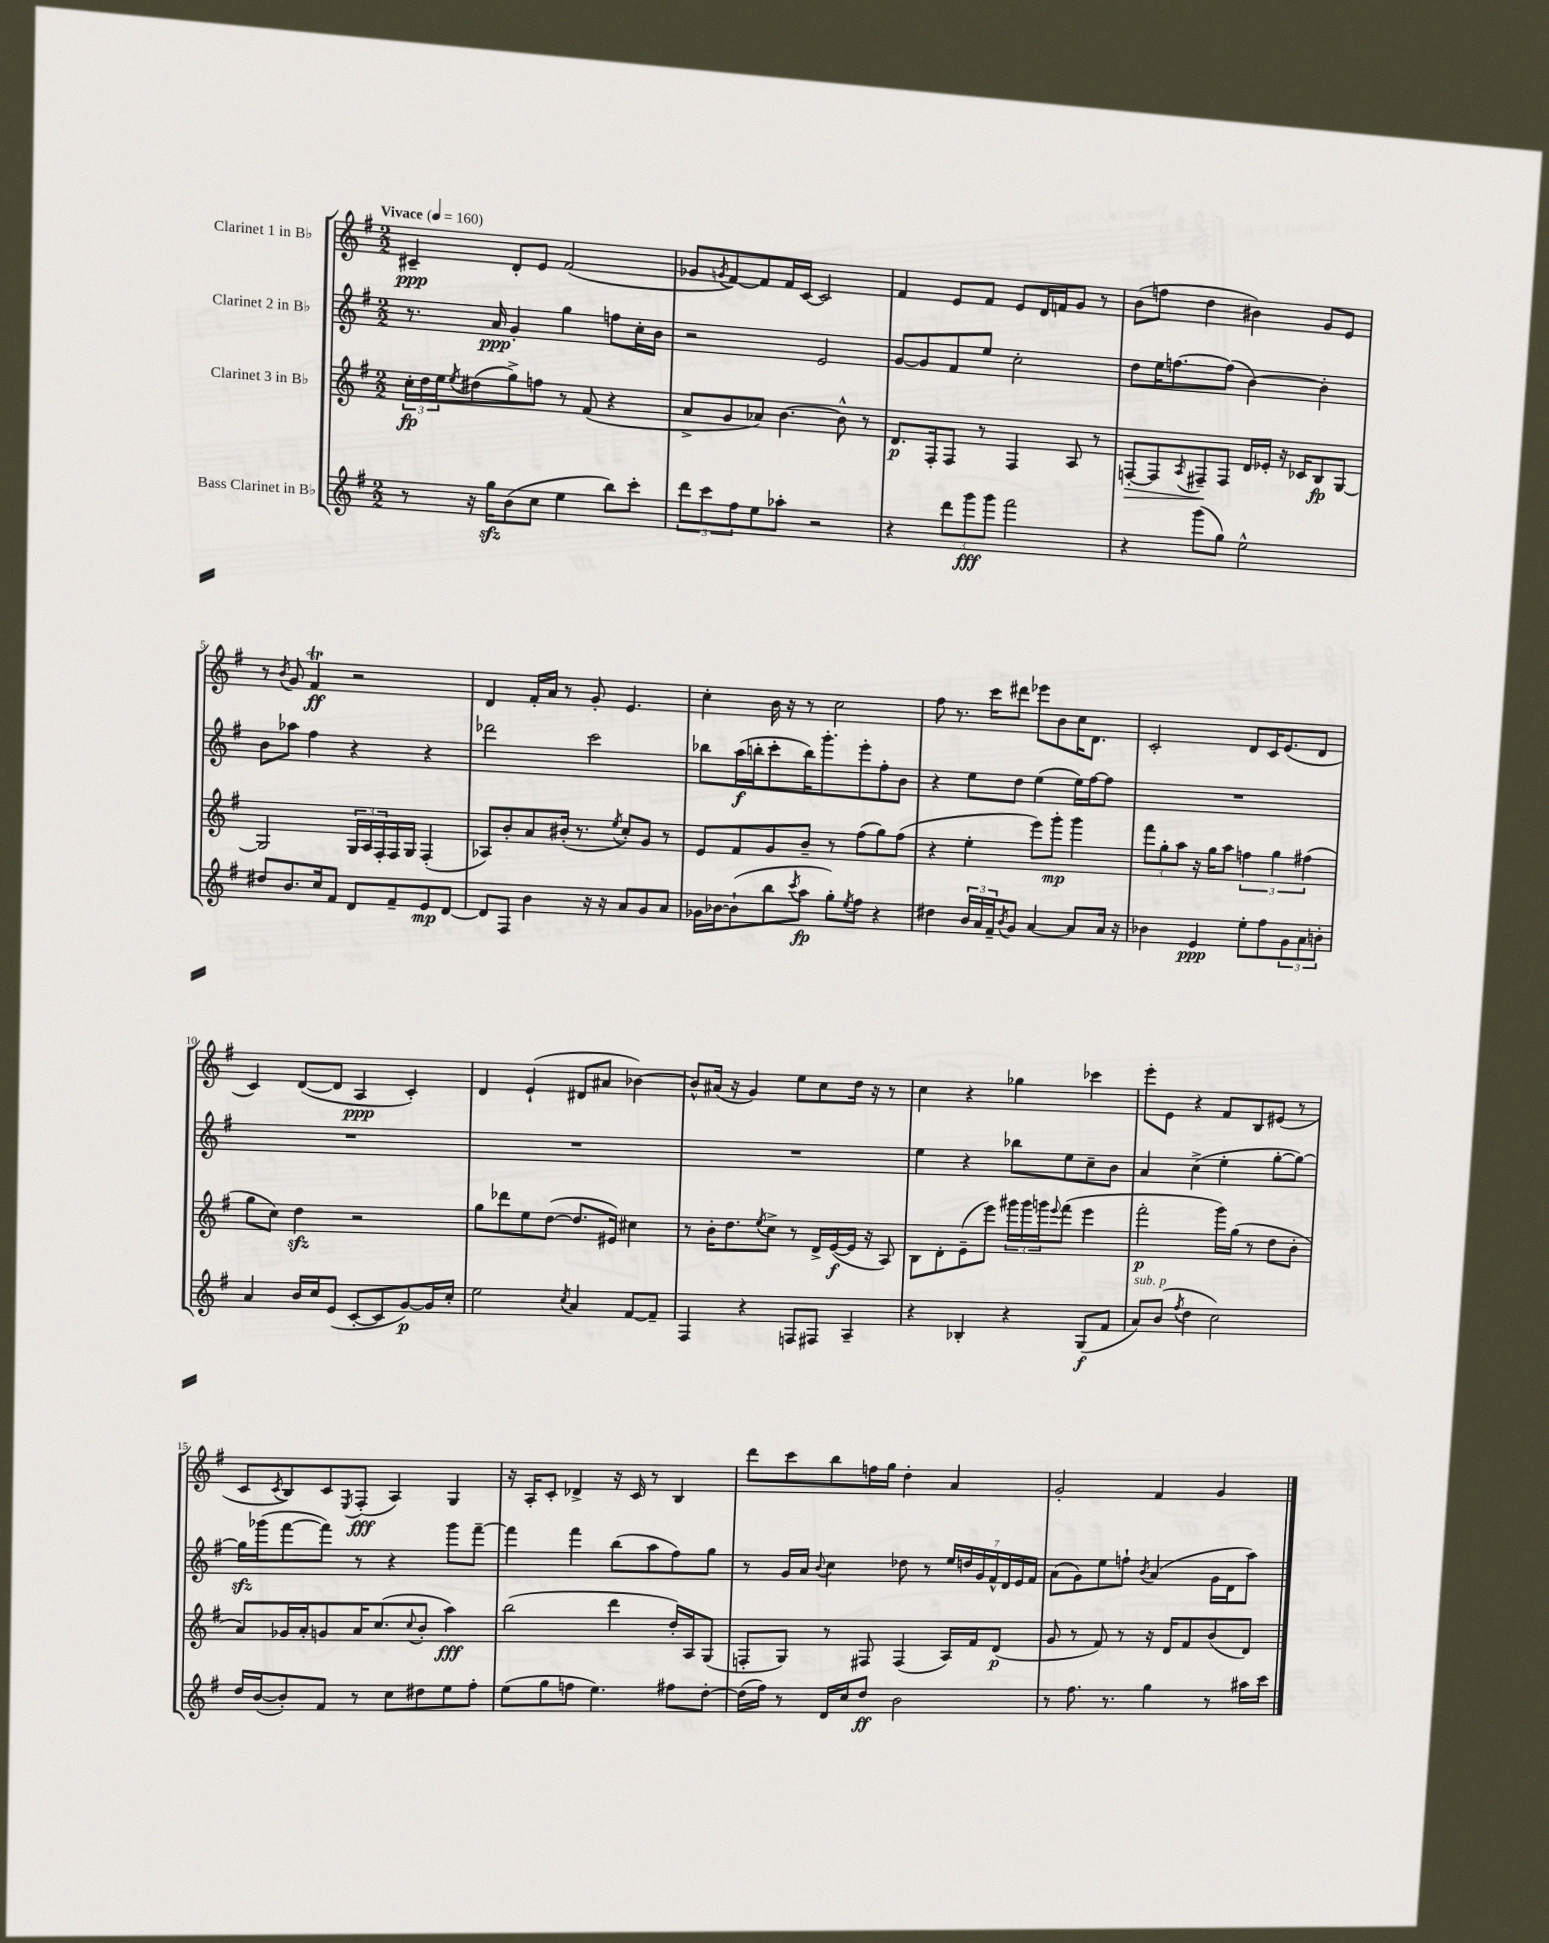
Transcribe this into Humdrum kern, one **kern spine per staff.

**kern	**dynam	**kern	**dynam	**kern	**dynam	**kern	**dynam
*part4	*part4	*part3	*part3	*part2	*part2	*part1	*part1
*staff4	*staff4	*staff3	*staff3	*staff2	*staff2	*staff1	*staff1
*I"Bass Clarinet in B♭	*	*I"Clarinet 3 in B♭	*	*I"Clarinet 2 in B♭	*	*I"Clarinet 1 in B♭	*
*clefG2	*	*clefG2	*	*clefG2	*	*clefG2	*
*k[f#]	*	*k[f#]	*	*k[f#]	*	*k[f#]	*
*M2/2	*	*M2/2	*	*M2/2	*	*M2/2	*
*MM160	*	*MM160	*	*MM160	*	*MM160	*
=1	=1	=1	=1	=1	=1	=1	=1
!	!	!	!	!	!	!LO:TX:a:B:t=Vivace	!
8r	.	24cc'\LL	fp	8.r	.	4c#X~/	ppp
.	.	24dd\	.	.	.	.	.
.	.	24ee\J	.	.	.	.	.
.	.	8qee/	.	.	.	.	.
16r	.	(8dd#X\	.	.	.	.	.
16ggzz\KL	.	.	.	16a/	ppp	.	.
(8b\	.	8gg^\)	.	4g'/	.	8d'/L	.
8cc\J	.	8ffn\J	.	.	.	8e/J	.
4ee\	.	8r	.	4gg\	.	(2f#/	.
.	.	(8f#/	.	.	.	.	.
8bb\L)	.	4r	.	8ffn\L	.	.	.
8ccc'\J	.	.	.	16cc'\L	.	.	.
.	.	.	.	16b\JJ	.	.	.
=2	=2	=2	=2	=2	=2	=2	=2
12ddd\L	.	8a^/L	.	2r	.	8g-X/L	.
12ccc\	.	.	.	.	.	.	.
.	.	.	.	.	.	8qgn/	.
.	.	8g/	.	.	.	[8f#/)	.
12ff#\	.	.	.	.	.	.	.
8ee\	.	8a-X/J)	.	.	.	8f#/]	.
8aa-X'\J	.	[4.b\	.	.	.	16f#/L	.
.	.	.	.	.	.	[16c/JJ	.
2r	.	.	.	2e/	.	2c/]	.
.	.	8b^^\]	.	.	.	.	.
.	.	8r	.	.	.	.	.
=3	=3	=3	=3	=3	=3	=3	=3
4r	.	8.d/L	p	[8g/L	.	4f#/	.
.	.	.	.	8g/]	.	.	.
.	.	16F#'/k	.	.	.	.	.
12ddd\L	.	8F#/J	.	8f#/	.	8e/L	.
12ggg\	fff	.	.	.	.	.	.
.	.	8r	.	8ee/J	.	8f#/J	.
12ggg\J	.	.	.	.	.	.	.
2fff#\	.	4F#/	.	2cc'\	.	8e/L	.
.	.	.	.	.	.	16d/L	.
.	.	.	.	.	.	16fn/J	.
.	.	8A/	.	.	.	8g/J	.
.	.	8r	.	.	.	8r	.
=4	=4	=4	=4	=4	=4	=4	=4
!	!	!	!LO:HP:b	!	!	!	!
4r	.	[8Fn'/L	>	8dd\L	.	(8b\L	.
.	.	8F/]	.	16ee\K	.	8ffn\J	.
.	.	.	.	[8.ffn\	.	.	.
.	.	8qA/	.	.	.	.	.
(8ggg\L	.	8F#X~/	.	.	.	4dd\	.
8gg\J)	.	8F#/J	]	(8ff\J]	.	.	.
2ee^^\	.	16d/LL	.	[4b\)	.	4b#X\)	.
.	.	16e-X'/JJ	.	.	.	.	.
.	.	16r	.	.	.	.	.
.	.	16c-X/KL	.	.	.	.	.
.	.	8B/	fp	4b'\]	.	8g/L	.
.	.	[8G/J	.	.	.	8e/J	.
!!LO:LB:g=z
=5	=5	=5	=5	=5	=5	=5	=5
8dd#X/L	.	2G/]	.	8b\L	.	8r	.
.	.	.	.	.	.	8qb/	.
8.b/	.	.	.	8aa-X\J	.	8g/	.
.	.	.	.	4ff#\	.	4f#t/	ff
16cc/k	.	.	.	.	.	.	.
8f#/J	.	.	.	.	.	.	.
8d/L	.	24G/LL	.	4r	.	2r	.
.	.	24A/	.	.	.	.	.
.	.	24F#'/	.	.	.	.	.
8f#~/	.	16F#/	.	.	.	.	.
.	.	16G/JJ	.	.	.	.	.
8e/	mp	(4F#'/	.	4r	.	.	.
[8d/J	.	.	.	.	.	.	.
=6	=6	=6	=6	=6	=6	=6	=6
8d/L]	.	8A-X/L)	.	2ddd-X\	.	4d/	.
8F#/J	.	8b'/	.	.	.	.	.
4b\	.	8a/	.	.	.	16f#'/LL	.
.	.	.	.	.	.	16a/JJ	.
.	.	(16b#X'/Jk	.	.	.	8r	.
.	.	8.r	.	.	.	.	.
16r	.	.	.	2ccc\	.	8g'/	.
16r	.	.	.	.	.	.	.
.	.	8qee/	.	.	.	.	.
8a/L	.	8cc'/L)	.	.	.	4.e/	.
8g/	.	8g/J	.	.	.	.	.
8a/J	.	8r	.	.	.	.	.
=7	=7	=7	=7	=7	=7	=7	=7
16g-X\LL	.	8e/L	.	8bb-X\L	.	4cc'\	.
[16b-X\J	.	.	.	.	.	.	.
(8b-`\]	.	8f#/	.	(16aa\L	f	.	.
.	.	.	.	16bbn'\J	.	.	.
8bb\	.	8g/	.	8ccc'\	.	16b\	.
.	.	.	.	.	.	16r	.
8qccc/	.	.	.	.	.	.	.
8aa\J	fp	8b~/J	.	16bb\K)	.	8r	.
.	.	.	.	8.ggg'\	.	.	.
8gg'\L)	.	8r	.	.	.	2cc\	.
8qee/	.	.	.	.	.	.	.
8ff#\J	.	(8ff#\L	.	8eee'\	.	.	.
4r	.	8gg\)	.	8ff#'\	.	.	.
.	.	(8ff#\J	.	8b\J	.	.	.
=8	=8	=8	=8	=8	=8	=8	=8
4dd#X\	.	4r	.	4r	.	8ff#\	.
.	.	.	.	.	.	8.r	.
24b/LL	.	4ee'\	.	8ee\L	.	.	.
24a/	.	.	.	.	.	.	.
.	.	.	.	.	.	16ccc\KL	.
24f#~/J	.	.	.	.	.	.	.
8qb/	.	.	.	.	.	.	.
8g/J	.	.	.	8dd\J	.	8ddd#X\J	.
[4a/	.	8eee\L)	.	(4ee\	.	8eee-X\L	.
.	.	8ggg'\J	mp	.	.	8b\	.
8a/L]	.	4ggg\	.	16ee\LL)	.	16cc\K	.
.	.	.	.	[16ff#\J	.	8.d\J	.
16a/Jk	.	.	.	8ff#\J]	.	.	.
16r	.	.	.	.	.	.	.
=9	=9	=9	=9	=9	=9	=9	=9
4b-X\	.	12fff#\L	.	1r	.	2c'/	.
.	.	12gg'\	.	.	.	.	.
.	.	12aa\J	.	.	.	.	.
4e/	ppp	16r	.	.	.	.	.
.	.	16gg\KL	.	.	.	.	.
.	.	8aa\J	.	.	.	.	.
8ee'\L	.	6ffn\	.	.	.	8d/L	.
8ff#\	.	.	.	.	.	16c/K	.
.	.	6gg\	.	.	.	.	.
.	.	.	.	.	.	(8.e/	.
12g\	.	.	.	.	.	.	.
12a\	.	(6ff#X\	.	.	.	.	.
.	.	.	.	.	.	8d/J	.
12bn'\J	.	.	.	.	.	.	.
!!LO:LB:g=z
=10	=10	=10	=10	=10	=10	=10	=10
4a/	.	8gg\L	.	1r	.	4c/)	.
.	.	8cc\J)	.	.	.	.	.
16b/LL	.	4ddzz\	.	.	.	([8d/L	.
16cc/J	.	.	.	.	.	.	.
(8e/J	.	.	.	.	.	8d/J]	.
[8c'/L	.	2r	.	.	.	4A/	ppp
8c/]	.	.	.	.	.	.	.
[8g/)	p	.	.	.	.	4c'/)	.
16g/L]	.	.	.	.	.	.	.
16cc'/JJ	.	.	.	.	.	.	.
=11	=11	=11	=11	=11	=11	=11	=11
2ee\	.	8gg\L	.	1r	.	4d/	.
.	.	8ddd-X\	.	.	.	.	.
.	.	8ee\	.	.	.	(4e`/	.
.	.	([8dd\J	.	.	.	.	.
8qcc/	.	.	.	.	.	.	.
4a/	.	8.dd/L]	.	.	.	8d#X/L	.
.	.	.	.	.	.	8a#X/J	.
.	.	16e#X/Jk)	.	.	.	.	.
[8f#/L	.	4cc#X\	.	.	.	[4b-X\)	.
8f#~/J]	.	.	.	.	.	.	.
=12	=12	=12	=12	=12	=12	=12	=12
4F#/	.	8r	.	1r	.	8b-^^/L]	.
.	.	16b'\KL	.	.	.	(16a#X/Jk	.
.	.	8.dd\	.	.	.	16r	.
4r	.	.	.	.	.	4g/)	.
.	.	8qee/	.	.	.	.	.
.	.	8cc^\J	.	.	.	.	.
8Fn/L	.	8r	.	.	.	8ee\L	.
8F#X/J	.	16d^/LL	.	.	.	8cc\	.
.	.	([16e/	f	.	.	.	.
4A~/	.	16e/JJ]	.	.	.	16dd\Jk	.
.	.	16r	.	.	.	16r	.
.	.	8A/)	.	.	.	8r	.
=13	=13	=13	=13	=13	=13	=13	=13
4r	.	8B\L	.	4ee\	.	4cc\	.
.	.	8d'\	.	.	.	.	.
4B-X'/	.	(8e~\	.	4r	.	4r	.
.	.	8eee\J)	.	.	.	.	.
4r	.	24ggg#X\LL	.	8bb-X\L	.	4gg-X\	.
.	.	24ggg#\	.	.	.	.	.
.	.	24gggn\J	.	.	.	.	.
.	.	8qqeee/	.	.	.	.	.
.	.	(8fff#\J	.	8ee\	.	.	.
(8G/L	f	4eee\	.	8cc~\	.	4ccc-X\	.
8f#/J	.	.	.	8b\J	.	.	.
=14	=14	=14	=14	=14	=14	=14	=14
!LO:TX:a:i:t=sub. p	!	!	!	!	!	!	!
8a/L)	.	2fff#'\	p	4a/	.	8eee'\L	.
(8b/J	.	.	.	.	.	8e\J	.
8qff#/	.	.	.	.	.	.	.
4dd\	.	.	.	(4cc^\	.	4r	.
2cc\)	.	16ggg\LL)	.	4ee'\	.	8f#/L	.
.	.	(16gg\JJ	.	.	.	.	.
.	.	8r	.	.	.	8B/	.
.	.	8dd\L	.	[8gg'\L	.	(8e#X/J	.
.	.	8b'\J	.	8gg\J_)	.	8r	.
!!LO:LB:g=z
=15	=15	=15	=15	=15	=15	=15	=15
16dd/LL	.	8a/L)	.	16ggzz\LL]	.	8c/L	.
([16b/J	.	.	.	(16ggg-X\J	.	.	.
.	.	.	.	.	.	8qc/	.
8b'/])	.	16g-X/L	.	[8fff#\	.	8B/)	.
.	.	16a'/J	.	.	.	.	.
8f#/J	.	8gn/	.	8fff#\J])	.	8c/	.
.	.	.	.	.	.	8qE/	.
8r	.	16a/K	.	8r	.	(8F#'/J	fff
.	.	(8.cc/	.	.	.	.	.
8cc\L	.	.	.	4r	.	4A/)	.
.	.	8qqcc/	.	.	.	.	.
8dd#X\	.	8b'/J	.	.	.	.	.
8ee\	.	4aa\)	fff	8ggg-\L	.	4G/	.
8ff#'\J	.	.	.	[8fff#~\J	.	.	.
=16	=16	=16	=16	=16	=16	=16	=16
(8ee\L	.	(2bb\	.	4fff#\]	.	16r	.
.	.	.	.	.	.	16A'/KL	.
8gg\	.	.	.	.	.	8c'/J	.
8ffn\J	.	.	.	4fff#\	.	4d-X^/	.
4.ee\)	.	.	.	.	.	.	.
.	.	4ddd\	.	(8bb\L	.	16r	.
.	.	.	.	.	.	16c/	.
.	.	.	.	8aa\	.	8r	.
8ff#X\L	.	16dd'/LL)	.	8ff#\)	.	4B/	.
.	.	16A/J	.	.	.	.	.
[8dd'\J	.	(8G/J	.	8gg\J	.	.	.
=17	=17	=17	=17	=17	=17	=17	=17
(16dd\LL]	.	8Fn'/L	.	8r	.	8ddd\L	.
16ff#\JJ)	.	.	.	.	.	.	.
8r	.	8G/J)	.	16g/LL	.	8ccc\	.
.	.	.	.	16a/JJ	.	.	.
.	.	.	.	8qqb/	.	.	.
16d/LL	.	8r	.	4cc\	.	8bb\	.
16cc/J	.	.	.	.	.	.	.
8dd/J	ff	8F#X/	.	.	.	16ffn\L	.
.	.	.	.	.	.	16gg\JJ	.
2b\	.	(4F#/	.	8dd-X\	.	4dd'\	.
.	.	.	.	8r	.	.	.
.	.	16A/LL)	.	28ee/LL	.	4a/	.
.	.	.	.	28ddn/	.	.	.
.	.	16f#/J	.	.	.	.	.
.	.	.	.	28g/	.	.	.
.	.	.	.	28f#^^/	.	.	.
.	.	(8d/J	p	.	.	.	.
.	.	.	.	28d/	.	.	.
.	.	.	.	28e/	.	.	.
.	.	.	.	28f#/JJ	.	.	.
=18	=18	=18	=18	=18	=18	=18	=18
8r	.	8g/	.	(8a\L	.	2g'/	.
8.ff#\	.	8r	.	8g\)	.	.	.
.	.	8f#/)	.	8ee\	.	.	.
8.r	.	.	.	.	.	.	.
.	.	8r	.	8ffn`\J	.	.	.
.	.	.	.	8qb/	.	.	.
4gg\	.	16r	.	(4a/	.	4f#/	.
.	.	16d/KL	.	.	.	.	.
.	.	8f#/	.	.	.	.	.
8r	.	(8b/	.	16g\LL	.	4g/	.
.	.	.	.	16d\J	.	.	.
16aa#X\LL	.	8d/J)	.	8aa\J)	.	.	.
16ccc\JJ	.	.	.	.	.	.	.
==	==	==	==	==	==	==	==
*-	*-	*-	*-	*-	*-	*-	*-
